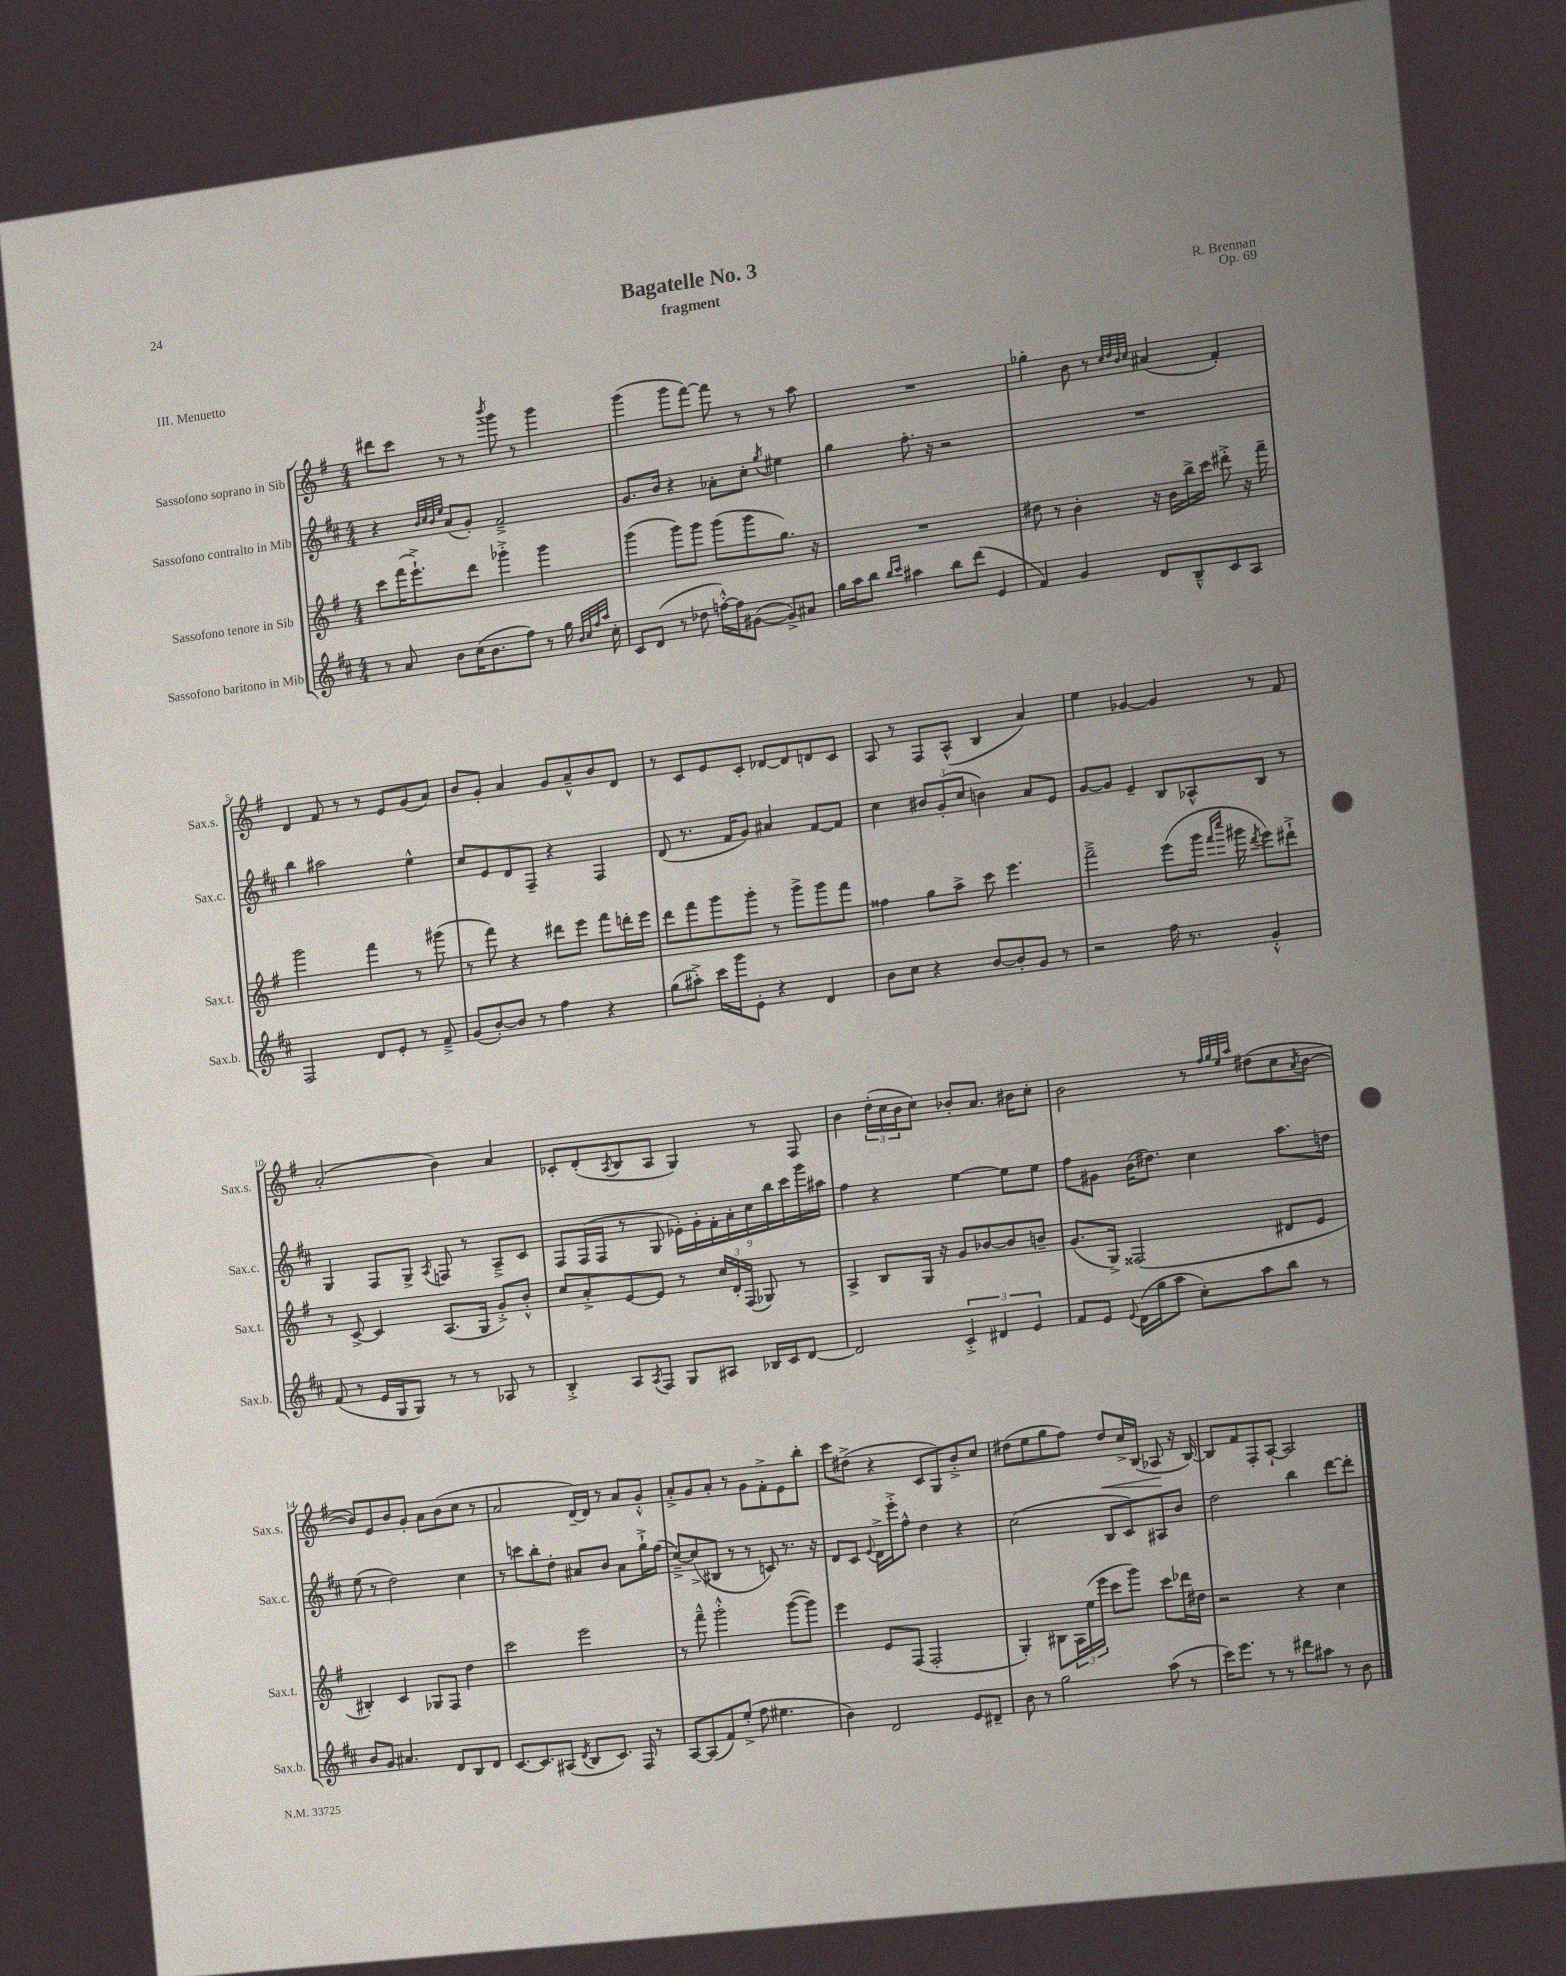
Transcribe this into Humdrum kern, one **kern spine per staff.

**kern	**kern	**kern	**kern
*staff4	*staff3	*staff2	*staff1
*clefG2	*clefG2	*clefG2	*clefG2
*k[f#c#]	*k[f#]	*k[f#c#]	*k[f#]
*M4/4	*M4/4	*M4/4	*M4/4
8r	8ccc	4r	8ddd#
8a	(16fff#	.	8ccc
.	8.eee`^)	.	.
.	.	32qqb	.
.	.	32qqcc#	.
.	.	32qqb	.
.	.	32qqee	.
8b	.	(8a	8r
(16cc#	8ddd	8g')	8r
8.b	.	.	.
.	.	.	8qbbb
.	4ggg-'^	2f#~^	8ggg
8ff#)	.	.	8r
8r	4ggg-	.	4ggg
16gg	.	.	.
32qqb	.	.	.
32qqcc#	.	.	.
32qqff#	.	.	.
32qqaa	.	.	.
16cc#'	.	.	.
=	=	=	=
8c#	(4ggg	8.g	(4ggg
(8d	.	.	.
.	.	16b	.
8r	8ggg)	4r	8ggg
8dd-	8ggg	.	[8fff#)
[16ff'^^)	(8ggg	8a-'	8fff#]
16ff]	.	.	.
([8g#	8ggg	8cc#'	8r
.	.	8qgg	.
8g#^])	8.gg)	4ee#	8r
8a#	.	.	8aa
.	16r	.	.
=	=	=	=
16gg	1r	4gg	1r
16aa	.	.	.
8bb	.	.	.
16qqbb	.	.	.
16qqccc#	.	.	.
4aa#	.	8.ff#'	.
.	.	16r	.
8bb	.	2r	.
(8ddd	.	.	.
4e	.	.	.
=	=	=	=
4f#)	8dd#	1r	4gg-'
.	8r	.	.
4g	4b'	.	8b
.	.	.	8r
.	.	.	32qqcc
.	.	.	32qqdd
.	.	.	32qqb
.	.	.	32qqcc
8d	16r	.	(4a#
.	16b	.	.
8B~^^	16bb^	.	.
.	16ccc	.	.
8c#	8ddd#'^	.	4f#')
8A	16r	.	.
.	16fff#~	.	.
=	=	=	=
2F#	2ggg	4bb	4d
.	.	2aa#	8f#
.	.	.	8r
8d	4fff#	.	8r
8e'	.	.	8e
8r	8r	4ee^^	(8g
8f#~^	(8ggg#	.	8a)
=	=	=	=
(8g	8r	8cc#	8b
[8b')	8fff#)	8e	8g'
8b]	4r	8d	4a
8r	.	8F#~	.
4ff#	8ddd#	4r	8g
.	8eee	.	8a~^^
4r	8fff#	4F#	8b
.	16ddd'	.	8d
.	16eee	.	.
=	=	=	=
(8gg	8ddd	(8d	8r
8aa#'^)	8fff#	8.r	8c
16ccc#	8ggg	.	8e
16ggg	.	16f#	.
8e'	8ggg'	8g)	8c'
4r	8r	4a#	[8d-
.	8ggg^	.	8d-]
4d	8ggg	[8f#	8d
.	8fff#	8f#]	8c
=	=	=	=
8b	4ff##	4cc#	8A
8cc#	.	.	8r
4r	8gg	12b#	8F#
.	.	(12g'	.
.	8aa^	.	(8A^^
.	.	12cc#	.
[8b	8ccc	4b)	4B
8b']	4.eee	.	.
8g	.	8a	4a)
8r	.	8e	.
=	=	=	=
2r	2fff#~^	[8g	4ee
.	.	8g]	.
.	.	4e~	[4g-
16ff#	(8eee	8B	4g-]
8.r	.	.	.
.	16ggg	8A-^^	.
.	16qqfff#	.	.
.	16qqcccc	.	.
.	16ggg#	.	.
.	8qddd	.	.
4g'^^	8eee)	8B	8r
.	8ddd#`^	8r	8f#
=	=	=	=
(8f#	8r	4G	(2a'
8r	[8c^	.	.
16e	4c]	8F#	.
16G	.	.	.
8G)	.	8G^	.
.	.	8qA	.
8r	(8.A	8F	4b)
8r	.	8r	.
.	16G	.	.
8A-	8g'^)	8A~^	4a
8r	8b'^^	8c#	.
=	=	=	=
4B'^	8cc	8F#	8c-'
.	8a'^	(16F#	(8d'
.	.	16F#	.
.	.	.	8qA
8A	[8e	8r	8B
8qA	.	.	.
8F#	8e]	8G	8A
8G	8r	18e-')	4G)
.	.	18g'	.
.	.	18f#'	.
8A#	24cc	.	.
.	24d'	18a'	.
.	(24F#	.	.
.	.	18cc#	.
16B-	8G-)	.	8r
.	.	18bb	.
16c#	.	.	.
.	.	18ccc#	.
[8d	8r	.	8F#
.	.	18ggg	.
.	.	18aa#	.
=	=	=	=
2d]	4A^	4ff#	4b
.	8B	4r	(24dd'
.	.	.	24cc
.	.	.	24b
.	16G	.	8cc)
.	16r	.	.
6c#'^	8g	[4ee	8b-'
.	[8b-	.	8.a
6d#	.	.	.
.	8b-]	8ee]	.
.	.	.	16b#
6e	.	.	.
.	8b~	8ee	8cc'
=	=	=	=
8f#	(8.g	8ff#	2b
8e	.	8g#	.
.	16G^)	.	.
8qqe	.	.	.
(16d	(2F##	(16b	.
16gg	.	8.dd#)	.
8aa	.	.	.
8cc#')	.	4cc#	8r
.	.	.	32qqff#
.	.	.	32qqgg
.	.	.	32qqee
.	.	.	32qqaa
8aa	.	.	(8dd#
8bb	8d#	8.aa	8cc
.	.	.	8qa
8r	8e	.	[8b
.	.	16dd	.
=	=	=	=
8b	4B#')	(8ee	8b])
8g	.	8r	8e
4.a#	4c	2dd)	8b
.	.	.	8g'
.	8G-	.	8a
8d	8F#	.	(8b
8B	4dd	4cc#	8cc
8d	.	.	8r
=	=	=	=
[8.c#	2ccc	8r	2a
.	.	8ccc	.
8.c#]	.	.	.
.	.	8bb'	.
(8A#	.	8dd'	.
8qd	.	.	.
8B	2eee	8a#	[16d~)
.	.	.	16d]
8.c#)	.	8b	8r
.	.	8a#	8a
16F#	.	.	.
8r	.	16gg`^	8g'^^
.	.	(16ff#	.
=	=	=	=
[8A	8r	[8cc#~^)	8a'^
(8A]	8fff#~^^	(8cc#^]	8g
8f#)	2ggg'^^	8B#	8a'
(8ee'^	.	8r	8r
8ff#	.	8r	8g
4.ee#	.	8c)	8f#'^
.	([8ggg	8.r	8e
.	8ggg])	.	8bb'
.	.	16r	.
=	=	=	=
4b)	4eee	8d	8ccc
.	.	8c#	(8dd#^
.	.	8qqe	.
2d	8e	16d^	4r
.	.	16eee'^	.
.	(8F#	8ff#^^	.
.	2F#'	4dd	8c
.	.	.	8G)
8e	.	4r	8b'^
8d#~	.	.	8cc
=	=	=	=
8b	4G')	(2cc#	(8dd#
8r	.	.	8ee
2gg	8B#	.	8gg
.	24A	.	8ff#)
.	(24ee	.	.
.	24eee	.	.
.	8ccc	8B	8dd#
.	8ggg)	8c#)	16cc^
.	.	.	(16B
(8aa	8ccc	8A#	8A-
8r	16ddd-	8b	16r
.	16dd#	.	[16B)
=	=	=	=
16ccc#)	2r	2dd	8B]
8.eee	.	.	.
.	.	.	8f#
8r	.	.	8F#'
8r	.	.	[8A`
8ddd#	4r	4bb	2A]
8aa#	.	.	.
8r	4cc	[8ddd	.
8b	.	8ddd']	.
==	==	==	==
*-	*-	*-	*-
